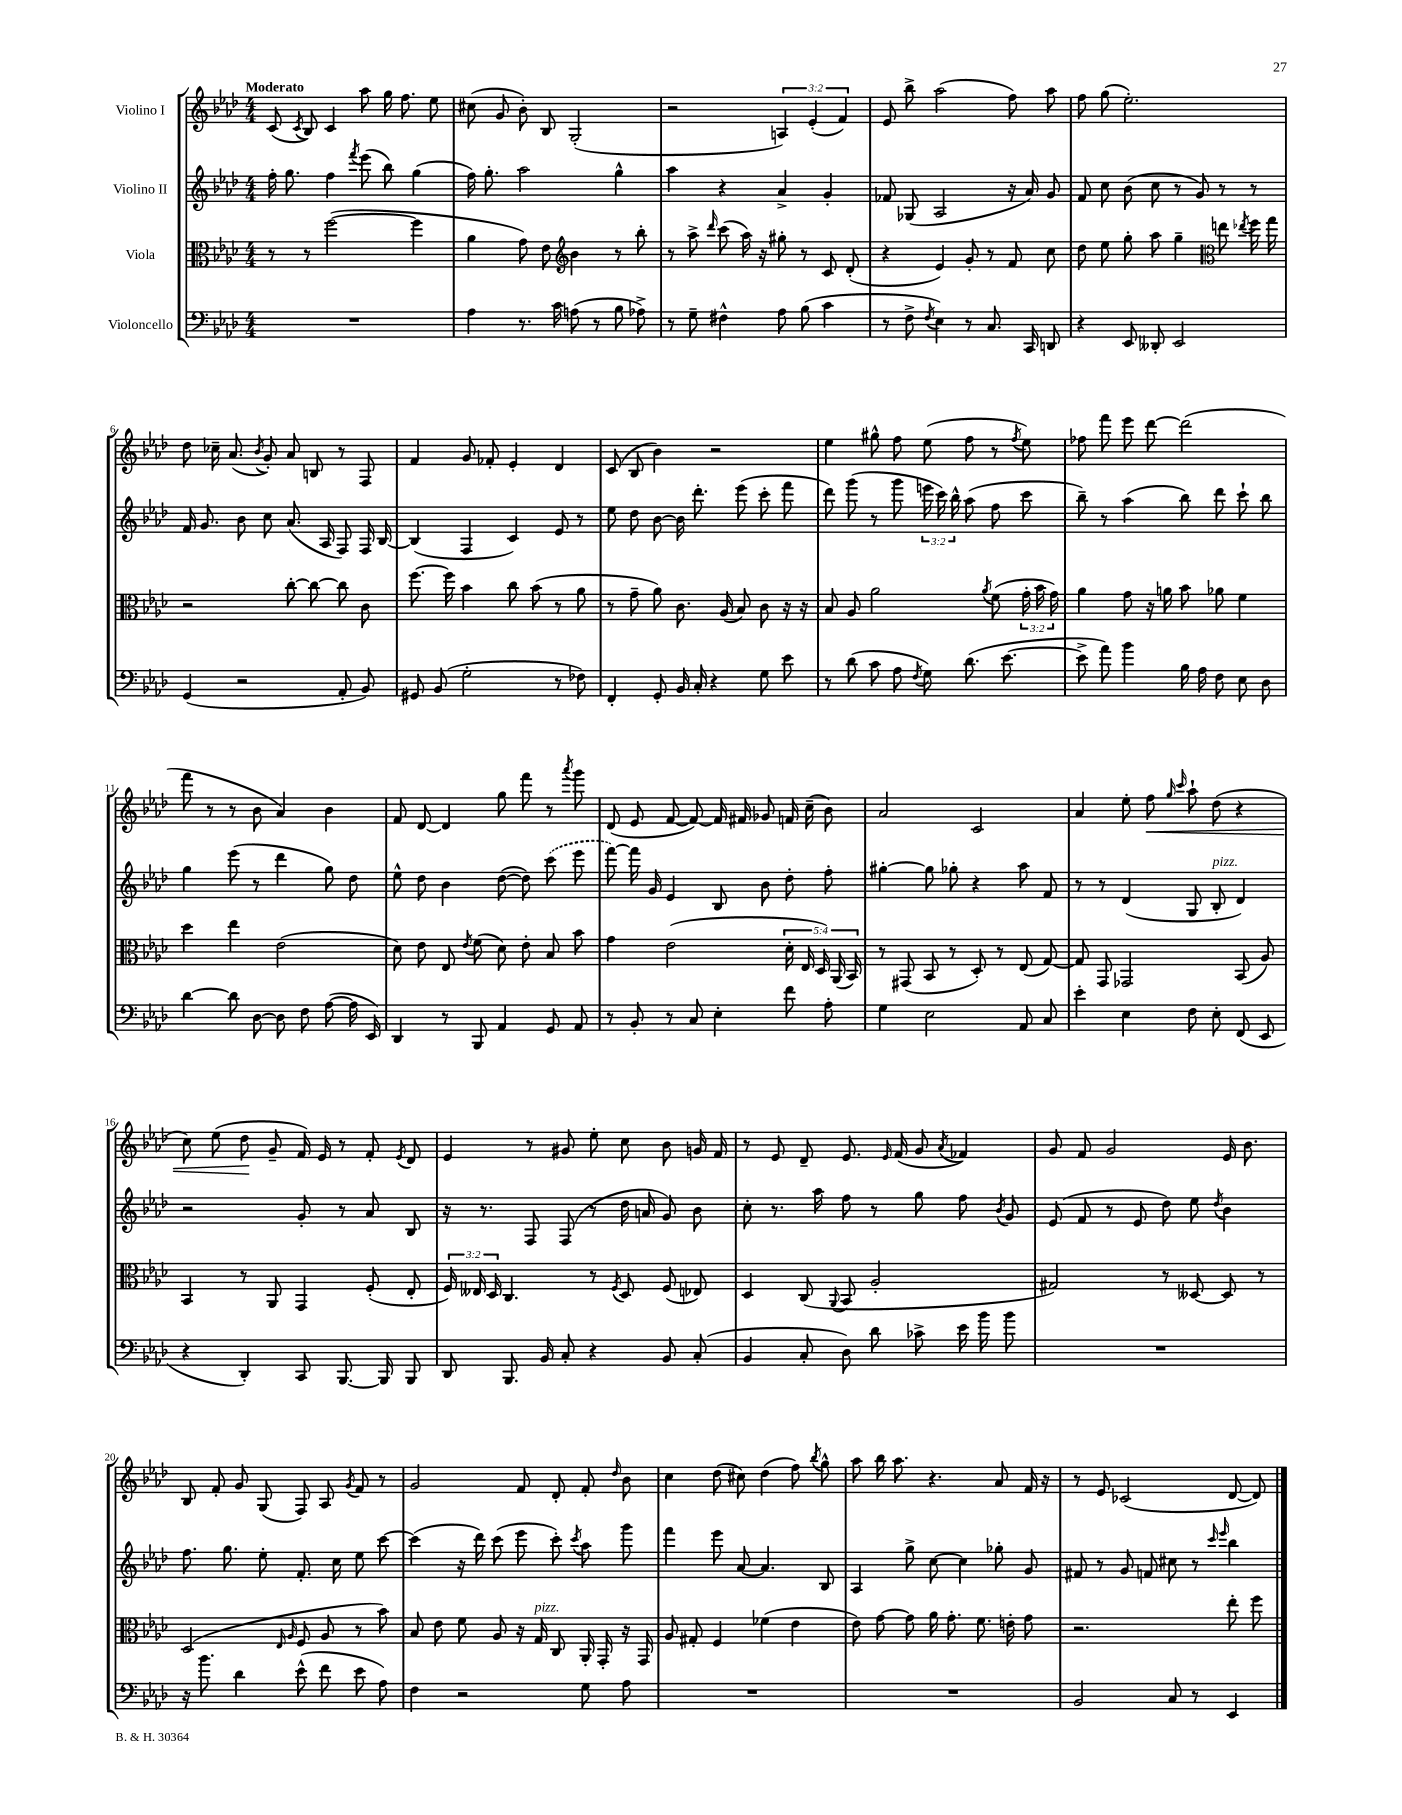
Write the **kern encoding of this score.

**kern	**kern	**kern	**kern
*staff4	*staff3	*staff2	*staff1
*clefF4	*clefC3	*clefG2	*clefG2
*k[b-e-a-d-]	*k[b-e-a-d-]	*k[b-e-a-d-]	*k[b-e-a-d-]
*M4/4	*M4/4	*M4/4	*M4/4
1r	8r	16ff'	(8c
.	.	8.gg	.
.	.	.	8qc
.	8r	.	8B-)
.	([2ff	4ff	4c
.	.	8qfff	.
.	.	(8eee-	8aa-
.	.	8bb-)	16gg
.	.	.	8.ff
.	4ff]	(4gg	.
.	.	.	8ee-
=	=	=	=
4A-	4a-	16ff)	(8cc#
.	.	8.gg'	.
.	.	.	8g
8.r	8g)	2aa-	8b-')
.	8e-	.	8B-
16c	.	.	.
*	*clefG2	*	*
(8A	4b-	.	(2G'
8r	.	.	.
8B-	8r	4gg^^	.
8A-^)	8bb-'	.	.
=	=	=	=
8r	8r	4aa-	2r
8G~	8aa-^	.	.
.	16qqddd-	.	.
4F#^^	(8ccc	4r	.
.	16aa-)	.	.
.	16r	.	.
8A-	8gg#'	4a-^	6A)
(8B-	8r	.	.
.	.	.	(6e-'
4c	8c	4g'	.
.	.	.	6f)
.	(8d-'	.	.
=	=	=	=
8r	4r	8f-	8e-
8F^	.	(8G-	8bb-^
8qF	.	.	.
4E-)	4e-)	2A-	(2aa-
8r	8g'	.	.
8.C	8r	.	.
.	8f	16r	8ff)
16CC	.	16a-)	.
8DD	8cc	8g	8aa-
=	=	=	=
4r	8dd-	8f	8ff
.	8ee-	8cc	(8gg
8EE-	8gg'	(8b-	2.ee-')
8DD--'	8aa-	8cc	.
2EE-	4gg~	8r	.
.	.	8g)	.
*	*clefC3	*	*
.	8ee	8r	.
.	8qee-	.	.
.	16ff	8r	.
.	16gg	.	.
=	=	=	=
(4GG	2r	16f	8dd-
.	.	8.g	.
.	.	.	16cc-~
.	.	.	(8.a-
2r	.	8b-	.
.	.	.	8qb-
.	.	8cc	8g')
.	[8cc'	(8.a-	8a-
.	8cc_	.	8B
.	.	16A-	.
8AA-'	8cc]	8F)	8r
8BB-)	8c	16F	8F
.	.	[16B-	.
=	=	=	=
8GG#	[8.ff	(4B-]	4f
(8BB-	.	.	.
.	16ff]	.	.
2G'	4b-	4F	8g
.	.	.	8f-'
.	8cc	4c)	4e-'
.	(8b-	.	.
8r	8r	8e-	4d-
8F-)	8a-	8r	.
=	=	=	=
4FF'	8r	8ee-	(8c
.	8g~	8dd-	8B-
8GG'	8a-)	[8b-	4b-)
16BB-	8.c	16b-]	.
16C'	.	8.ddd-'	.
4r	.	.	2r
.	(16A-	.	.
.	8B-)	(8eee-	.
8G	8c	8ccc'	.
8e-	16r	8fff	.
.	16r	.	.
=	=	=	=
8r	8B-	8ddd-)	4ee-
(8d-	8A-	(8ggg	.
8c	2a-	8r	8gg#^^
8A-	.	8ggg	8ff
8qF	.	.	.
8G)	.	24eee	(8ee-
.	.	24ccc)	.
.	.	24bb-^^	.
(8.d-	.	(8aa-	8ff
.	8qa-	.	.
.	(8f	8ff	8r
[8.e-	.	.	.
.	.	.	8qff
.	24g'	8ccc	8ee-)
.	24b-	.	.
.	24g)	.	.
=	=	=	=
8e-^]	4a-	8bb-~)	8ff-
8a-)	.	8r	8fff
4b-	8g	(4aa-	8eee-
.	16r	.	[8ddd-
.	16a	.	.
16B-	8b-	8bb-)	(2ddd-]
16A-	.	.	.
8F	8a-	8ddd-	.
8E-	4f	8ccc`	.
8D-	.	8bb-	.
=	=	=	=
[4d-	4dd-	4gg	8fff
.	.	.	8r
8d-]	4ee-	(8eee-	8r
[8D-	.	8r	8b-
8D-]	(2e-	4ddd-	4a-)
8F	.	.	.
([8A-	.	8gg)	4b-
16A-]	.	8dd-	.
16EE-)	.	.	.
=	=	=	=
4DD-	8d-)	8ee-^^	8f
.	8e-	8dd-	[8d-
8r	8E-	4b-	4d-]
.	8qe-	.	.
8BBB-	(8f	.	.
4AA-	8d-)	([8dd-	8gg
.	8e-'	8dd-])	8fff
8GG	8B-	(8ccc	8r
.	.	.	8qaaa-
8AA-	8b-	8eee-	8ggg
=	=	=	=
8r	4g	[8fff)	(8d-
8BB-'	.	16fff]	8e-
.	.	16g	.
8r	(2e-	4e-	[8f
8C	.	.	8f_)
4E-'	.	8B-	16f]
.	.	.	16f#
.	.	8b-	8g-
8f	20d-'	8dd-'	16f
.	20E-	.	.
.	.	.	(16cc~
.	20D-)	.	.
8A-'	.	8ff'	8b-)
.	(20AA-	.	.
.	20BB-)	.	.
=	=	=	=
4G	8r	[4gg#'	2a-
.	(8GG#	.	.
2E-	8BB-	8gg#]	.
.	8r	8gg-'	.
.	8D-')	4r	2c
.	8r	.	.
8AA-	(8E-	8aa-	.
8C	[8G)	8f	.
=	=	=	=
4e-'	8G]	8r	4a-
.	8GG	8r	.
4E-	2GG-	(4d-	8ee-'
.	.	.	8ff
.	.	.	16qqgg
.	.	.	16qqccc
8F	.	8G	8aa-`
8E-'	.	8B-'	(8dd-
(8FF	(8BB-	4d-)	4r
8EE-	8A-)	.	.
=	=	=	=
4r	4BB-	2r	8cc)
.	.	.	(8ee-
4DD-')	8r	.	8dd-
.	8AA-	.	8g~
8CC	4GG	8g'	16f)
.	.	.	16e-
[8.BBB-	.	8r	8r
.	(8F'	8a-	8f'
16BBB-]	.	.	.
.	.	.	8qe-
8BBB-	8E-'	8B-	8d-
=	=	=	=
8DD-	24F)	16r	4e-
.	24E--	.	.
.	.	8.r	.
.	24D-	.	.
8.BBB-	4.C	.	.
.	.	8F	8r
16BB-	.	.	.
8C'	.	(8F	8g#
4r	8r	8r	8ee-'
.	8qF	.	.
.	8D-	16dd-	8cc
.	.	16a	.
8BB-	(8F	8g)	8b-
(8C'	8E-)	8b-	16g
.	.	.	16f
=	=	=	=
4BB-	4D-	8cc'	8r
.	.	8.r	8e-
8C'	(8C	.	8d-~
.	.	16aa-	.
.	8qqAA-	.	.
8D-)	8BB-	8ff	8.e-
8d-	2A-'	8r	.
.	.	.	16qqe-
.	.	.	(16f
8c-^	.	8gg	8g
.	.	.	8qa-
16e-	.	8ff	4f-)
16b-	.	.	.
.	.	8qb-	.
8b-	.	8g	.
=	=	=	=
1r	2G#)	(8e-	8g
.	.	8f	8f
.	.	8r	2g
.	.	8e-	.
.	8r	8dd-)	.
.	[8D--	8ee-	.
.	.	8qdd-	.
.	8D--]	4b-	16e-
.	.	.	8.b-
.	8r	.	.
=	=	=	=
16r	(2D-	8.ff	8B-
8.b-	.	.	.
.	.	.	8f'
.	.	8.gg	.
4d-	.	.	8g
.	.	8ee-'	(8G
.	16qqE-	.	.
.	16qqA-	.	.
(8e-^^	8F	8.f'	8F)
8f	8A-	.	8A-
.	.	16cc	.
.	.	.	8qg
8e-	8r	8ee-	8f
8A-)	8b-)	[8ccc	8r
=	=	=	=
4F	8B-	(4ccc]	2g
.	8e-	.	.
2r	8f	16r	.
.	.	16ddd-)	.
.	8A-	(8ccc	.
.	16r	8eee-	8f
.	16G	.	.
.	8C	8ccc')	8d-'
.	.	8qccc	.
8G	16AA-'	8aa-	8f'
.	16GG'	.	.
.	.	.	16qqdd-
8A-	16r	8ggg	8b-
.	16GG	.	.
=	=	=	=
1r	8A-	4fff	4cc
.	8G#'	.	.
.	4F	8eee-	(8dd-
.	.	[8a-	8cc#)
.	(4f-	4.a-]	(4dd-
.	4e-	.	8ff)
.	.	.	8qbb-
.	.	8B-	8gg^^
=	=	=	=
1r	8e-)	4A-	8aa-
.	[8g	.	16bb-
.	.	.	8.aa-
.	8g]	8gg^	.
.	16a-	[8cc	4.r
.	8.g'	.	.
.	.	4cc]	.
.	8.f	.	.
.	.	8gg-'	8a-
.	16e'	.	.
.	8g	8g	16f
.	.	.	16r
=	=	=	=
2BB-	2.r	8f#	8r
.	.	8r	8e-
.	.	8g	(2c-
.	.	8f	.
8C	.	8cc#	.
8r	.	8r	.
.	.	16qqccc	.
.	.	16qqeee-	.
4EE-	8ee-'	4bb-	[8d-
.	8ff	.	8d-])
==	==	==	==
*-	*-	*-	*-
